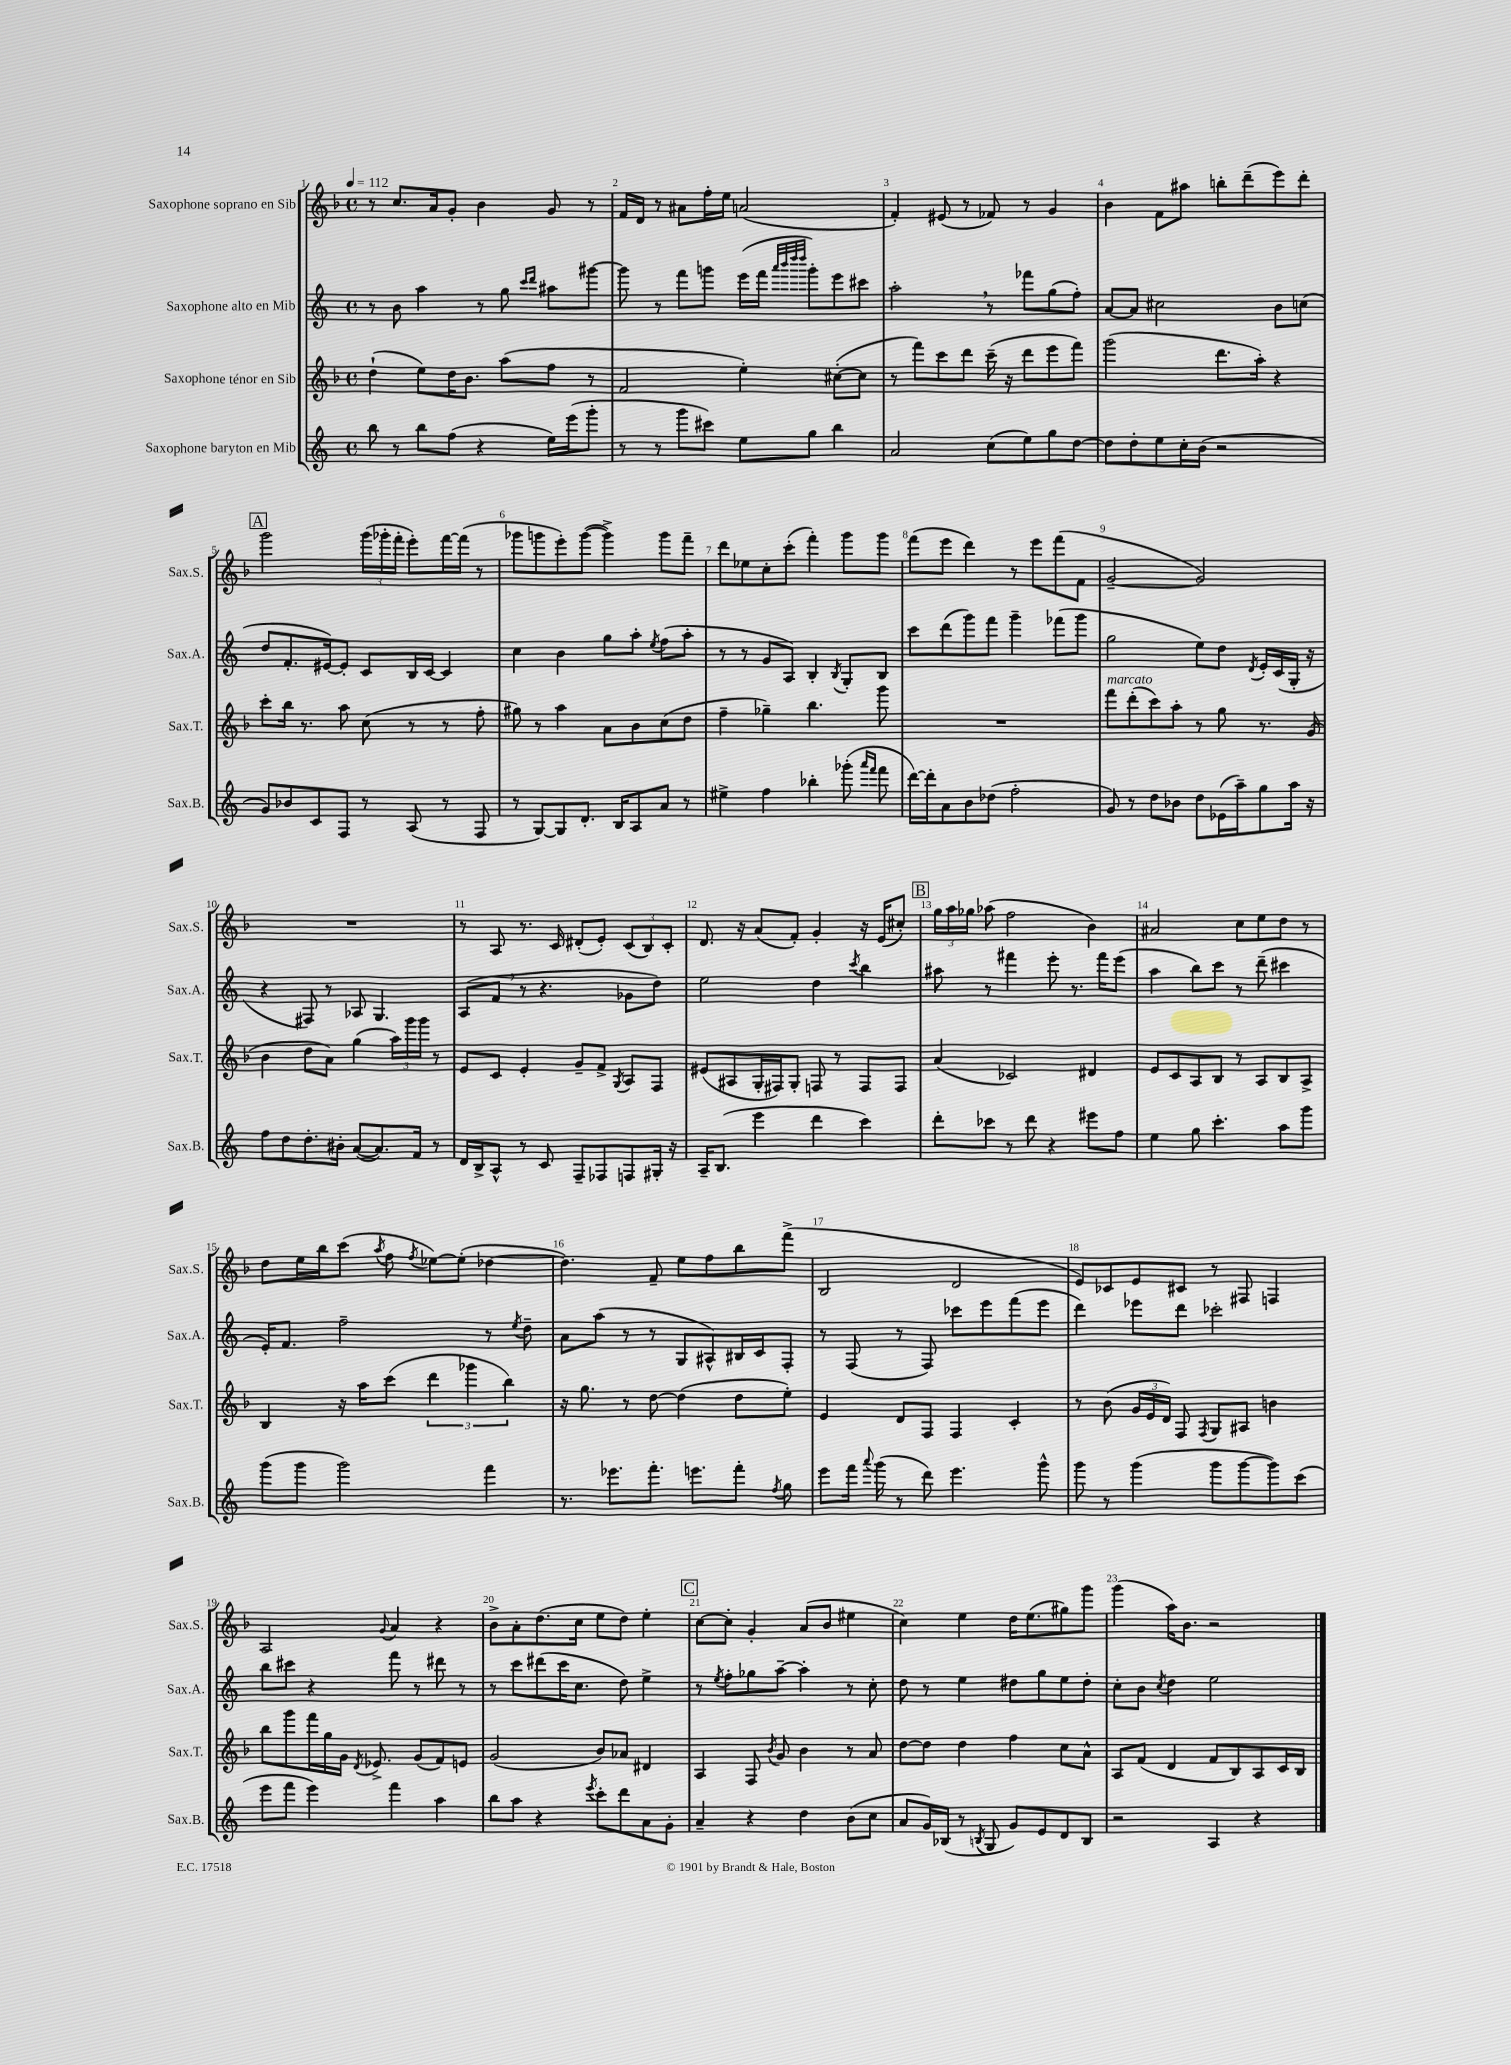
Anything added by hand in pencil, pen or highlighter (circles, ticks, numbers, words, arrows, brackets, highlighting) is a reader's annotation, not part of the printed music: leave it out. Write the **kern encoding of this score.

**kern	**kern	**kern	**kern
*staff4	*staff3	*staff2	*staff1
*clefG2	*clefG2	*clefG2	*clefG2
*k[]	*k[b-]	*k[]	*k[b-]
*M4/4	*M4/4	*M4/4	*M4/4
*met(c)	*met(c)	*met(c)	*met(c)
*MM112	*MM112	*MM112	*MM112
8bb	(4dd`	8r	8r
8r	.	8b	8.cc
8bb	8ee)	4aa	.
.	.	.	16a
(8ff	16dd	.	8g'
.	8.b-	.	.
4r	.	8r	4b-
.	(8aa	8gg	.
.	.	16qqccc	.
.	.	16qqddd	.
16ee)	8ff	8aa#	8g
(16eee	.	.	.
8ggg'	8r	[8ggg#	8r
=	=	=	=
8r	2f	8ggg#]	16f
.	.	.	16d
8r	.	8r	8r
8ggg	.	8fff	8a#
8ccc#)	.	8ggg	16ff'
.	.	.	16ee
8ee	4ee')	(16eee	(2a
.	.	16fff	.
.	.	32qqaaa	.
.	.	32qqbbb	.
.	.	32qqdddd	.
.	.	32qqdddd	.
8gg	.	8ggg')	.
4bb	([8cc#'	8eee	.
.	8cc#]	8ccc#	.
=	=	=	=
2a	8r	2aa'	4f')
.	8fff)	.	.
.	8ccc	.	(8e#
.	8ddd	.	8r
(8cc	(16ccc~	8r	8f-)
.	16r	.	.
8ee)	8ddd	8fff-	8r
8gg	8eee	(8gg	4g
[8dd	8fff)	8ff')	.
=	=	=	=
8dd]	(2ggg	[8a	4b-
8dd'	.	8a]	.
8ee	.	2cc#	8f
16cc'	.	.	8aa#
(16b	.	.	.
2r	8.ddd	.	8bb'
.	.	.	(8ddd~
.	16aa')	.	.
.	4r	8b	8eee)
.	.	(8cc	8ddd'
=	=	=	=
8g)	8ccc'	8dd	2ggg
8b-	16bb-	8.f'	.
.	8.r	.	.
8c	.	.	.
.	.	[16e#)	.
8F	8aa	8e#']	.
8r	(8cc	8c	(24ggg
.	.	.	24ggg-'
.	.	.	24fff'
(8A	8r	16B	8eee')
.	.	[16c	.
8r	8r	4c]	[16fff
.	.	.	(16fff]
8F	8ff'	.	8r
=	=	=	=
8r	8gg#)	4cc	8ggg-
[8G)	8r	.	8ggg
8G]	4aa	4b	8eee')
8.d'	.	.	([8ggg
.	8a	8gg	4ggg^])
16B	.	.	.
8A	8b-	8aa'	.
.	.	8qee	.
8a	(8cc	(8ff	8ggg
8r	8dd	8aa'	8fff~
=	=	=	=
4ee#^	4ff~	8r	8ddd
.	.	8r	8ee-
4ff	4gg-~)	8g	8cc'
.	.	8A)	(8ccc'
4bb-'	4.bb-	4B'	4fff')
.	.	8qB	.
(8ggg-'	.	8G'	8ggg
16qqaaa	.	.	.
16qqfff	.	.	.
8fff	8ggg	8B	8ggg
=	=	=	=
[16ddd)	1r	8ccc	(8fff
16ddd']	.	.	.
8a	.	(8ddd	8eee
8b	.	8ggg)	4ddd)
(8dd-	.	8fff	.
2ff'	.	4ggg~	8r
.	.	.	8eee
.	.	(8fff-	(8fff
.	.	8ggg	8f
=	=	=	=
8g)	8fff	2gg	[2g~
8r	(8ddd'	.	.
8dd	8ccc)	.	.
8b-	8aa'	.	.
8dd	8r	8ee)	2g])
(16e-	8gg	8dd	.
16aa~)	.	.	.
.	.	8qd	.
8gg	8.r	16e'	.
.	.	(16c	.
16aa	.	16G'	.
16r	(16g	16r	.
=	=	=	=
8ff	4b-	4r	1r
8dd	.	.	.
8.dd'	8dd	8F#)	.
.	8a)	8r	.
16b#'	.	.	.
([8a	(4gg	8A-	.
8.a])	.	4.G	.
.	24aa)	.	.
.	24ggg	.	.
16f	.	.	.
.	24ggg	.	.
8r	8r	.	.
=	=	=	=
16d	8e	(8A	8r
16B^	.	.	.
8A^^	8c	8f	8A
8r	4e'	8r	8.r
8c	.	4.r	.
.	.	.	16c
8F~	8g~	.	(8d#'
8F-	8f^	.	8e')
.	8qG	.	.
8F	8A	8g-	(12c
.	.	.	12B-)
16G#'	8F	8dd)	.
.	.	.	12c'
16r	.	.	.
=	=	=	=
16A~	(8e#	2ee	8.d
(8.B	.	.	.
.	8A#	.	.
.	.	.	16r
4eee	16G'	.	(8a
.	16F#)	.	.
.	8G'	.	8f')
4ddd	8F	4dd	4g'
.	8r	.	.
.	.	8qccc	.
4ccc)	8F	4bb	16r
.	.	.	(16e
.	8F	.	8cc#')
=	=	=	=
8ddd'	(4a	8aa#	24gg
.	.	.	24aa
.	.	.	24gg-
8ccc-	.	8r	(8aa-
8r	2c-)	4fff#	2ff
8ddd	.	.	.
4r	.	8eee'	.
.	.	8.r	.
8eee#	4d#	.	4b-)
.	.	16fff#	.
8ff	.	(8eee	.
=	=	=	=
4ee	8e	4aa	2a#
.	8c	.	.
8gg	8A	8bb)	.
4.ccc'	8B-	8ccc	.
.	8r	8r	8cc
.	8A	(8ddd~	8ee
8aa	8B-	4ccc#	8dd
8ggg	8A^	.	8r
=	=	=	=
(8ggg	4B-	16e')	8dd
.	.	8.f	.
8ggg	.	.	16ee
.	.	.	16bb-
2ggg)	16r	2ff~	(8ccc
.	16aa	.	.
.	.	.	8qaa
.	(8ccc	.	8ff
.	.	.	8qff
.	6ddd	.	[8ee-)
.	.	.	(8ee-']
.	6ggg-	.	.
4fff	.	8r	[4dd-
.	6bb-)	.	.
.	.	8qee	.
.	.	8dd~	.
=	=	=	=
8.r	16r	8a	4.dd-])
.	8.gg	.	.
.	.	(8aa	.
8.eee-	.	.	.
.	8r	8r	.
8.fff'	[8dd	8r	8f~
.	(4dd]	8G	8ee
8.eee	.	.	.
.	.	8A#^^)	8ff
8fff'	8dd	16B#	8bb-
.	.	16c	.
8qff	.	.	.
8gg	8ee')	8F'	(8fff^
=	=	=	=
8eee	4e	8r	2B-
16fff	.	(8F	.
8qqaaa	.	.	.
(16ggg	.	.	.
8r	8d	8r	.
8ddd)	8F	8F)	.
4.eee	4F	8ccc-	2d
.	.	8eee	.
.	4c'	(8fff	.
8ggg^^	.	8eee	.
=	=	=	=
8ggg	8r	4ddd)	8e)
8r	(8b-	.	8c-
(4ggg	24g	8eee-	8e
.	24e	.	.
.	24d)	.	.
.	8F	8ddd	8c#
.	8qF	.	.
8ggg	8G	2ccc-'	8r
[8ggg	8A#	.	8F#
8ggg])	4b	.	4F
(8ccc	.	.	.
=	=	=	=
8eee	8bb-	8bb	2A
8fff	8ggg	8ccc#	.
4eee)	16fff	4r	.
.	16gg	.	.
.	16g	.	.
.	8qd	.	.
.	8.e-^	.	.
.	.	.	8qqg
4fff	.	8fff	4a
.	(8g	8r	.
4aa	8f)	8ddd#	4r
.	8e	8r	.
=	=	=	=
8bb	(2g	8r	8b-^
8aa	.	8ccc	8a'
4r	.	(8ddd#	(8.dd
.	.	16ccc	.
.	.	8.cc	16cc
8qeee	.	.	.
8ccc'	8b-)	.	8ee
8ddd	8a-	8dd)	8dd)
8a	4d#	4ee^	4ee'
8g'	.	.	.
=	=	=	=
4a~	4A	8r	[8cc
.	.	8qee	.
.	.	8ff'	8cc']
4r	8F	8gg-	4g'
.	8qb-	.	.
.	8g	[8aa~	.
4dd	4b-	4aa']	(8a
.	.	.	8b-
(8b	8r	8r	4ee#
8cc	8a	8cc'	.
=	=	=	=
8a	[8dd	8dd	4cc)
16g)	8dd]	8r	.
(16B-	.	.	.
8r	4dd	4ee	4ee
8qB	.	.	.
8G	.	.	.
8g)	4ff	8dd#	16dd
.	.	.	(8.ee
8e	.	8gg	.
8d	8cc	8ee	8gg#)
8B	8a^^	8dd#'	8ggg
=	=	=	=
2r	8A	8cc'	(4ggg
.	(8f	8b	.
.	.	8qcc	.
.	4d	4dd	16aa)
.	.	.	8.b-
4A	8f	2ee	2r
.	8B-)	.	.
4r	8A	.	.
.	16c	.	.
.	16B-	.	.
==	==	==	==
*-	*-	*-	*-
